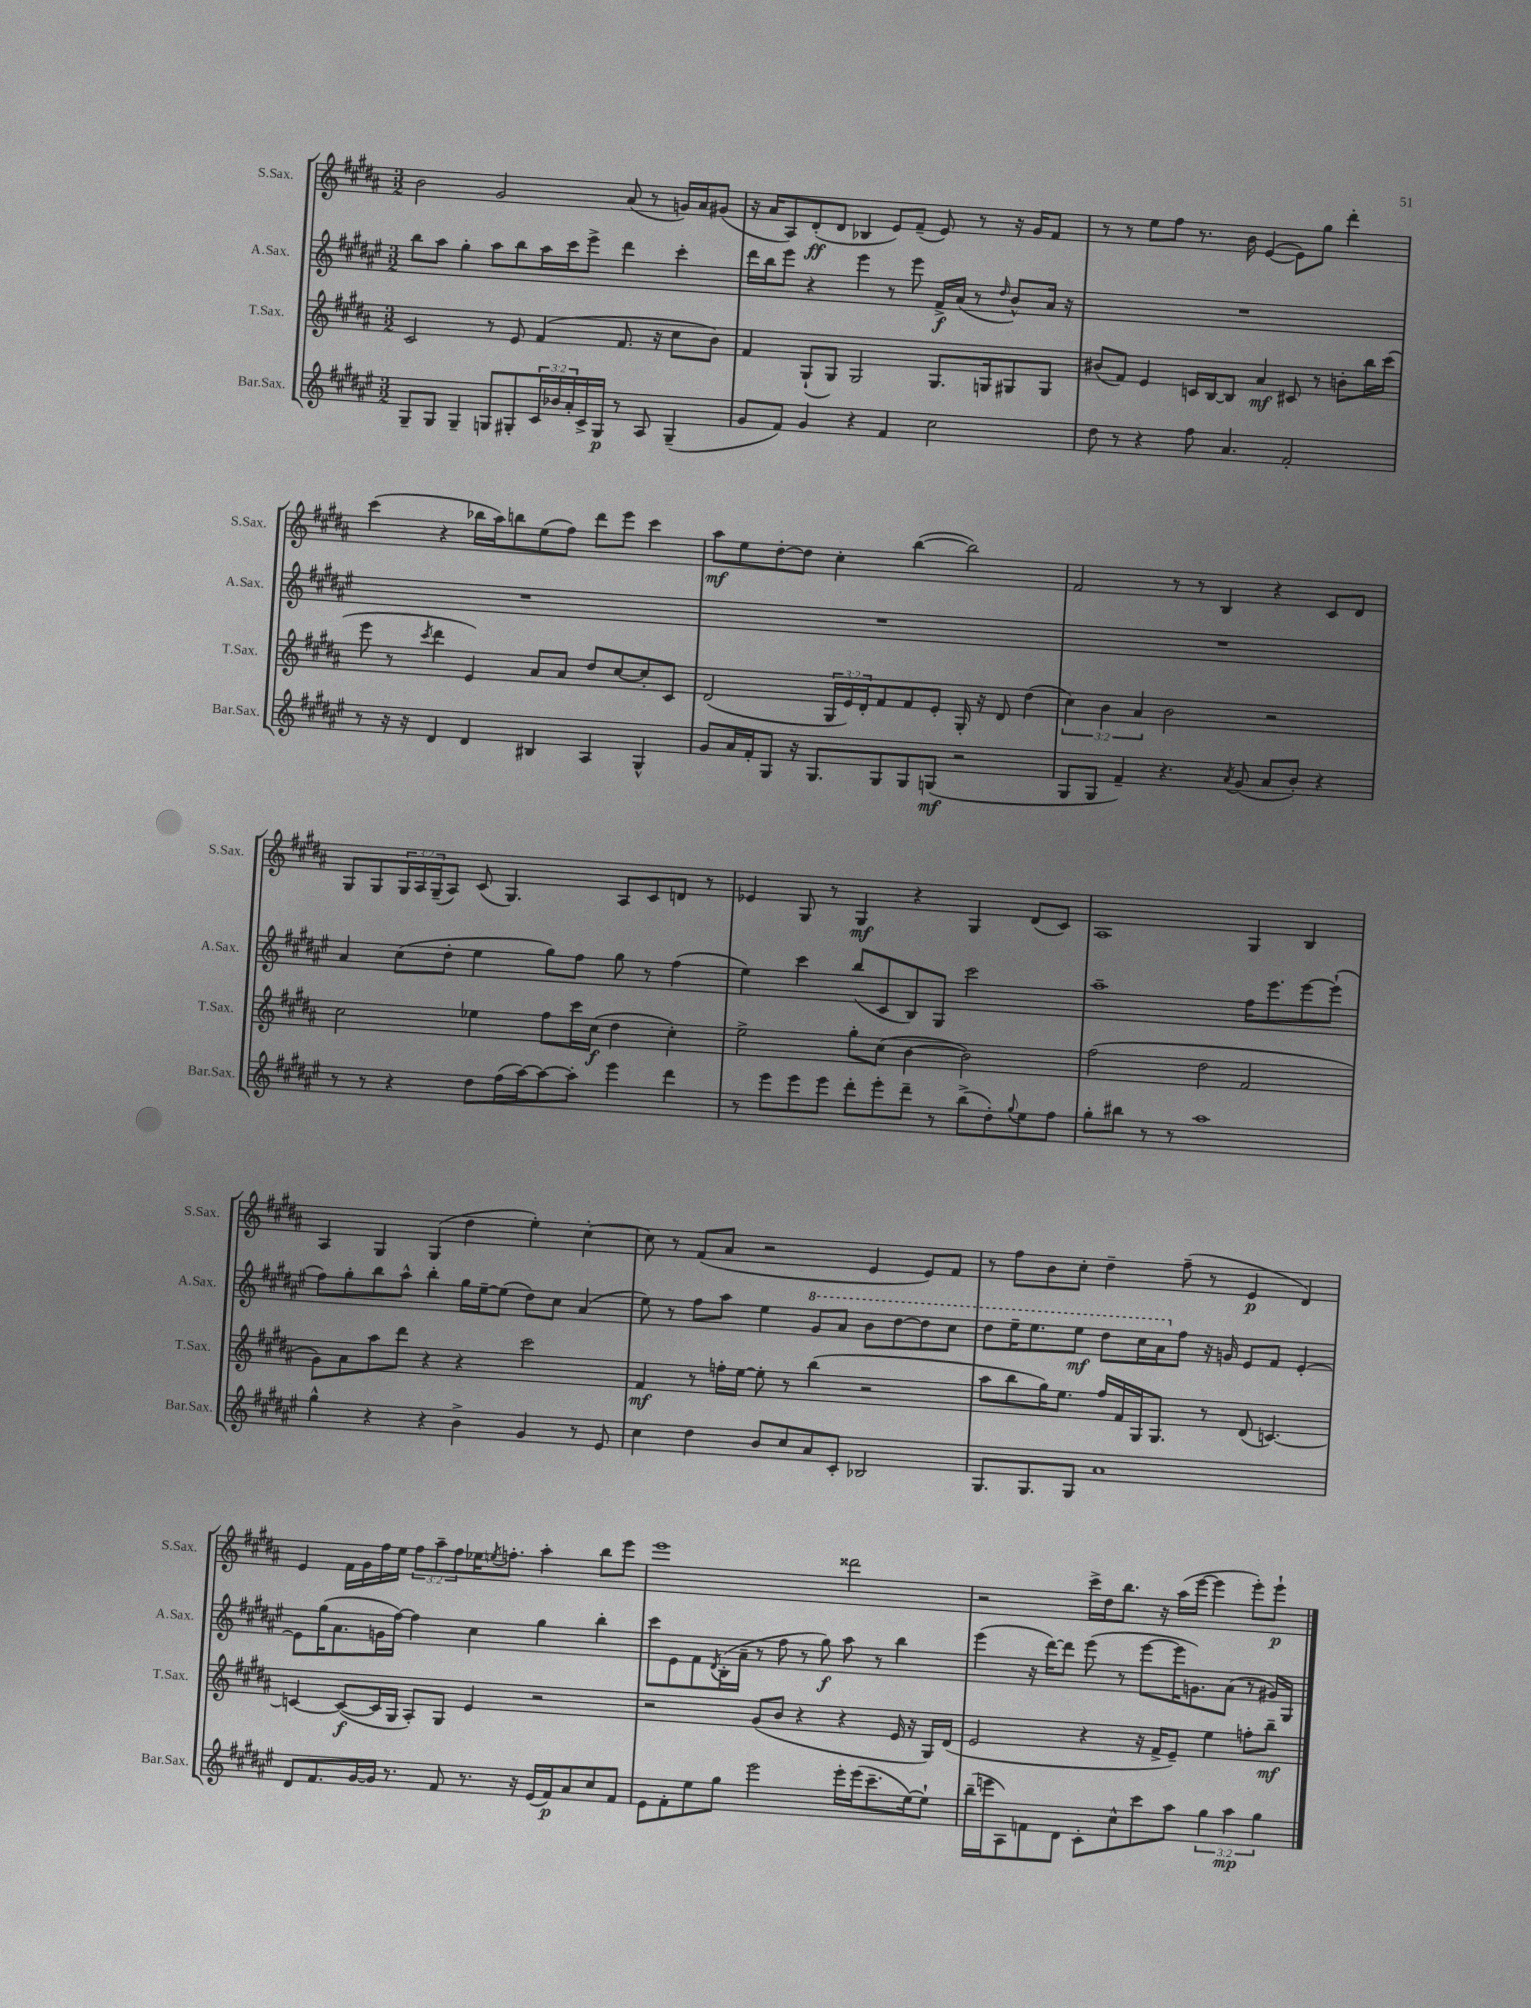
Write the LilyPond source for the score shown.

<<
\new StaffGroup <<
\new Staff = "s0" \with { instrumentName = "S.Sax." shortInstrumentName = "S.Sax." } {
    \clef treble \key b \major \numericTimeSignature \time 3/2 \override Staff.TupletNumber.text = #tuplet-number::calc-fraction-text
    b'2 gis'2 ais'8( r8 g'16) ais'16 gis'8( |
    r16 ais'16 ais8) dis'8-.\ff( dis'8 bes4 e'8) fis'8--( e'8) r8 r16 gis'16 fis'8 |
    r8 r8 e''8 fis''8 r8. b'16 e'4~( e'8) gis''8 dis'''4-. |
    cis'''4( r4 bes''16 ais''16) b''8 e''8( fis''8) dis'''8 e'''8 cis'''4 |
    ais''8\mf e''8 dis''8~-. dis''8 cis''4-. b''4~( b''2) |
    fis'2 r8 r8 b4 r4 cis'8 dis'8 |
    gis8 gis8 \tuplet 3/2 { gis16 ais16 gis16--( } ais8) cis'8( gis4.) ais8 cis'8 d'8 r8 |
    ees'4 gis8 r8 gis4\mf r4 gis4 dis'8( cis'8) |
    ais1 gis4 b4 |
    ais4 gis4 gis4( dis''4 e''4-.) cis''4~-. |
    cis''8 r8 fis'8( ais'8 r2 e'4 e'8) fis'8 |
    r8 fis''8 b'8 cis''8-. dis''4-- fis''8--( r8 e'4\p dis'4) |
    e'4 fis'16 gis'16 fis''16 e''16 \tuplet 3/2 { fis''8 ais''8-- fis''8 } ees''16 \acciaccatura { e''8 } f''8.-. ais''4-. b''8 e'''8 |
    e'''1 disis'''2 |
    r2 cis'''16-> dis''16 b''8. r16 ais''16( e'''16~ e'''4 e'''8-.) e'''8-!\p \bar "|." |
}
\new Staff = "s1" \with { instrumentName = "A.Sax." shortInstrumentName = "A.Sax." } {
    \clef treble \key fis \major \numericTimeSignature \time 3/2
    b''8 ais''8 gis''4-. ais''8 b''8 ais''16 cis'''16 eis'''8-> dis'''4 cis'''4-. |
    dis'''16 b''16 eis'''8 r4 eis'''4 r8 eis'''8 fis'16->\f ais'16( r8 \grace { dis''16 } b'8-^) ais'16 r16 |
    R1. |
    R1. |
    R1. |
    R1. |
    ais'4 cis''8( dis''8-. eis''4 gis''8) fis''8 gis''8 r8 fis''4( |
    eis''4) cis'''4 b''8( cis'8 b8) gis8 cis'''2 |
    ais''1-- fis''16 eis'''8. eis'''8~ eis'''8-!( |
    fis''8) gis''8-. b''8 ais''8-^ b''4-. gis''16 eis''16~-- eis''8( dis''8) cis''8 ais'4( |
    eis''8) r8 fis''8 ais''8 eis''4 \ottava #1 gis''8 ais''8 b''8 dis'''8~ dis'''8 cis'''8 |
    dis'''8 eis'''16-- eis'''8. eis'''8\mf dis'''8 cis'''16 ais''16 \ottava #0 fis''8 r16 g'16 eis'8 fis'8 eis'4~-. |
    eis'8 gis''16( ais'8. g'16 fis''16~) fis''4 cis''4 gis''4 b''4-. |
    cis'''8 eis'8 fis'8 \acciaccatura { dis'8 } b16-.( ais'16-- r8 fis''8 r8 gis''8\f) ais''8 r8 b''4 |
    eis'''4( r16 dis'''16~) dis'''8 eis'''8( r8 eis'''8~ eis'''16 g'8.) ais'8( r8 gis'16) gis16 \bar "|." |
}
\new Staff = "s2" \with { instrumentName = "T.Sax." shortInstrumentName = "T.Sax." } {
    \clef treble \key b \major \numericTimeSignature \time 3/2 \override Staff.TupletNumber.text = #tuplet-number::calc-fraction-text
    cis'2 r8 e'8 fis'4( fis'8. r16 cis''8 b'8) |
    fis'4 gis8-!( gis8) gis2 gis8. g16 gis8 gis8 |
    bis'8( fis'8) e'4 c'16 b16~ b8 ais'4\mf cis'8 r8 b'8-. b''16 cis'''16( |
    e'''8 r8 \acciaccatura { cis'''8 } dis'''4 e'4) ais'8 ais'8 dis''8 cis''8~ cis''8-. cis'8 |
    dis'2( \tuplet 3/2 { gis16 e'16) dis'16-. } fis'8 fis'8 e'8-. gis16-. r16 dis'8 dis''4( |
    \tuplet 3/2 { cis''4) b'4 ais'4 } b'2 r2 |
    cis''2 ees''4 fis''8 cis'''16 cis''16\f( dis''4 cis''4-.) |
    e''2-> gis''8-. cis''8( b'4~ b'2) |
    fis''2( dis''2 fis'2 |
    gis'8) ais'8 ais''8 dis'''8 r4 r4 cis'''2 |
    fis'4\mf r8 f''16-. e''16~ e''8-. r8 b''4( r2 |
    ais''8 b''8 gis''16) e''8. fis''16 fis'16 gis16 gis8. r8 dis'8( c'4.~) |
    c'4~ c'8~\f( c'16 gis16 ais8-.) gis8 e'4 r2 |
    r2 gis'8( b'8 r4 r4 e'16 r16 gis16) dis'16( |
    e'2 r4 r16 fis'16-> e'8--) e''4 f''8-. b''8--\mf \bar "|." |
}
\new Staff = "s3" \with { instrumentName = "Bar.Sax." shortInstrumentName = "Bar.Sax." } {
    \clef treble \key fis \major \numericTimeSignature \time 3/2 \override Staff.TupletNumber.text = #tuplet-number::calc-fraction-text
    gis8-- gis8 gis4-- g8 gis8-. \tuplet 3/2 { cis'16 bes'16 ais'16-. } cis'16-> gis16\p r8 ais8 gis4--( |
    gis'8 fis'8) gis'4 r4 fis'4 cis''2 |
    dis''8 r8 r4 fis''8 ais'4. fis'2-. |
    r8 r16 r16 dis'4 dis'4 bis4 ais4 gis4-^ |
    gis'8 ais'16 fis'16-. gis8 r16 gis8. gis8 gis8 g8\mf( r2 |
    gis8 gis8 fis'4--) r4. \acciaccatura { ais'8 } gis'8( ais'8 b'8-.) r4 |
    r8 r8 r4 dis''8 fis''16( ais''16~) ais''8~ ais''8-. eis'''4 dis'''4 |
    r8 eis'''8 eis'''8 eis'''8 dis'''8-. eis'''8-. dis'''8-- r8 b''8->( dis''8-.) \appoggiatura { gis''8 } eis''8 fis''8 |
    gis''8-. bis''8 r8 r8 ais''1 |
    gis''4-^ r4 r4 b'4-> gis'4 r8 eis'8 |
    cis''4 dis''4 b'8 cis''8 ais'8 cis'8-. bes2 |
    gis8. gis8. gis8 ais'1 |
    dis'8 fis'8. gis'16~ gis'16 r8. fis'8 r8. r16 eis'16( fis'16\p) ais'8 cis''8 fis'8 |
    eis'8 fis'8-. eis''8 gis''8 eis'''2 eis'''16-. eis'''16( cis'''8.-- eis''16~) eis''8-! |
    b''16--( e'''16 ais8) f'8 dis'8 cis'8-. cis''8-^ cis'''8 ais''8 \tuplet 3/2 { gis''4 ais''4\mp gis''4 } \bar "|." |
}
>>
>>
\layout { \context { \Score \remove "Bar_number_engraver" } }
